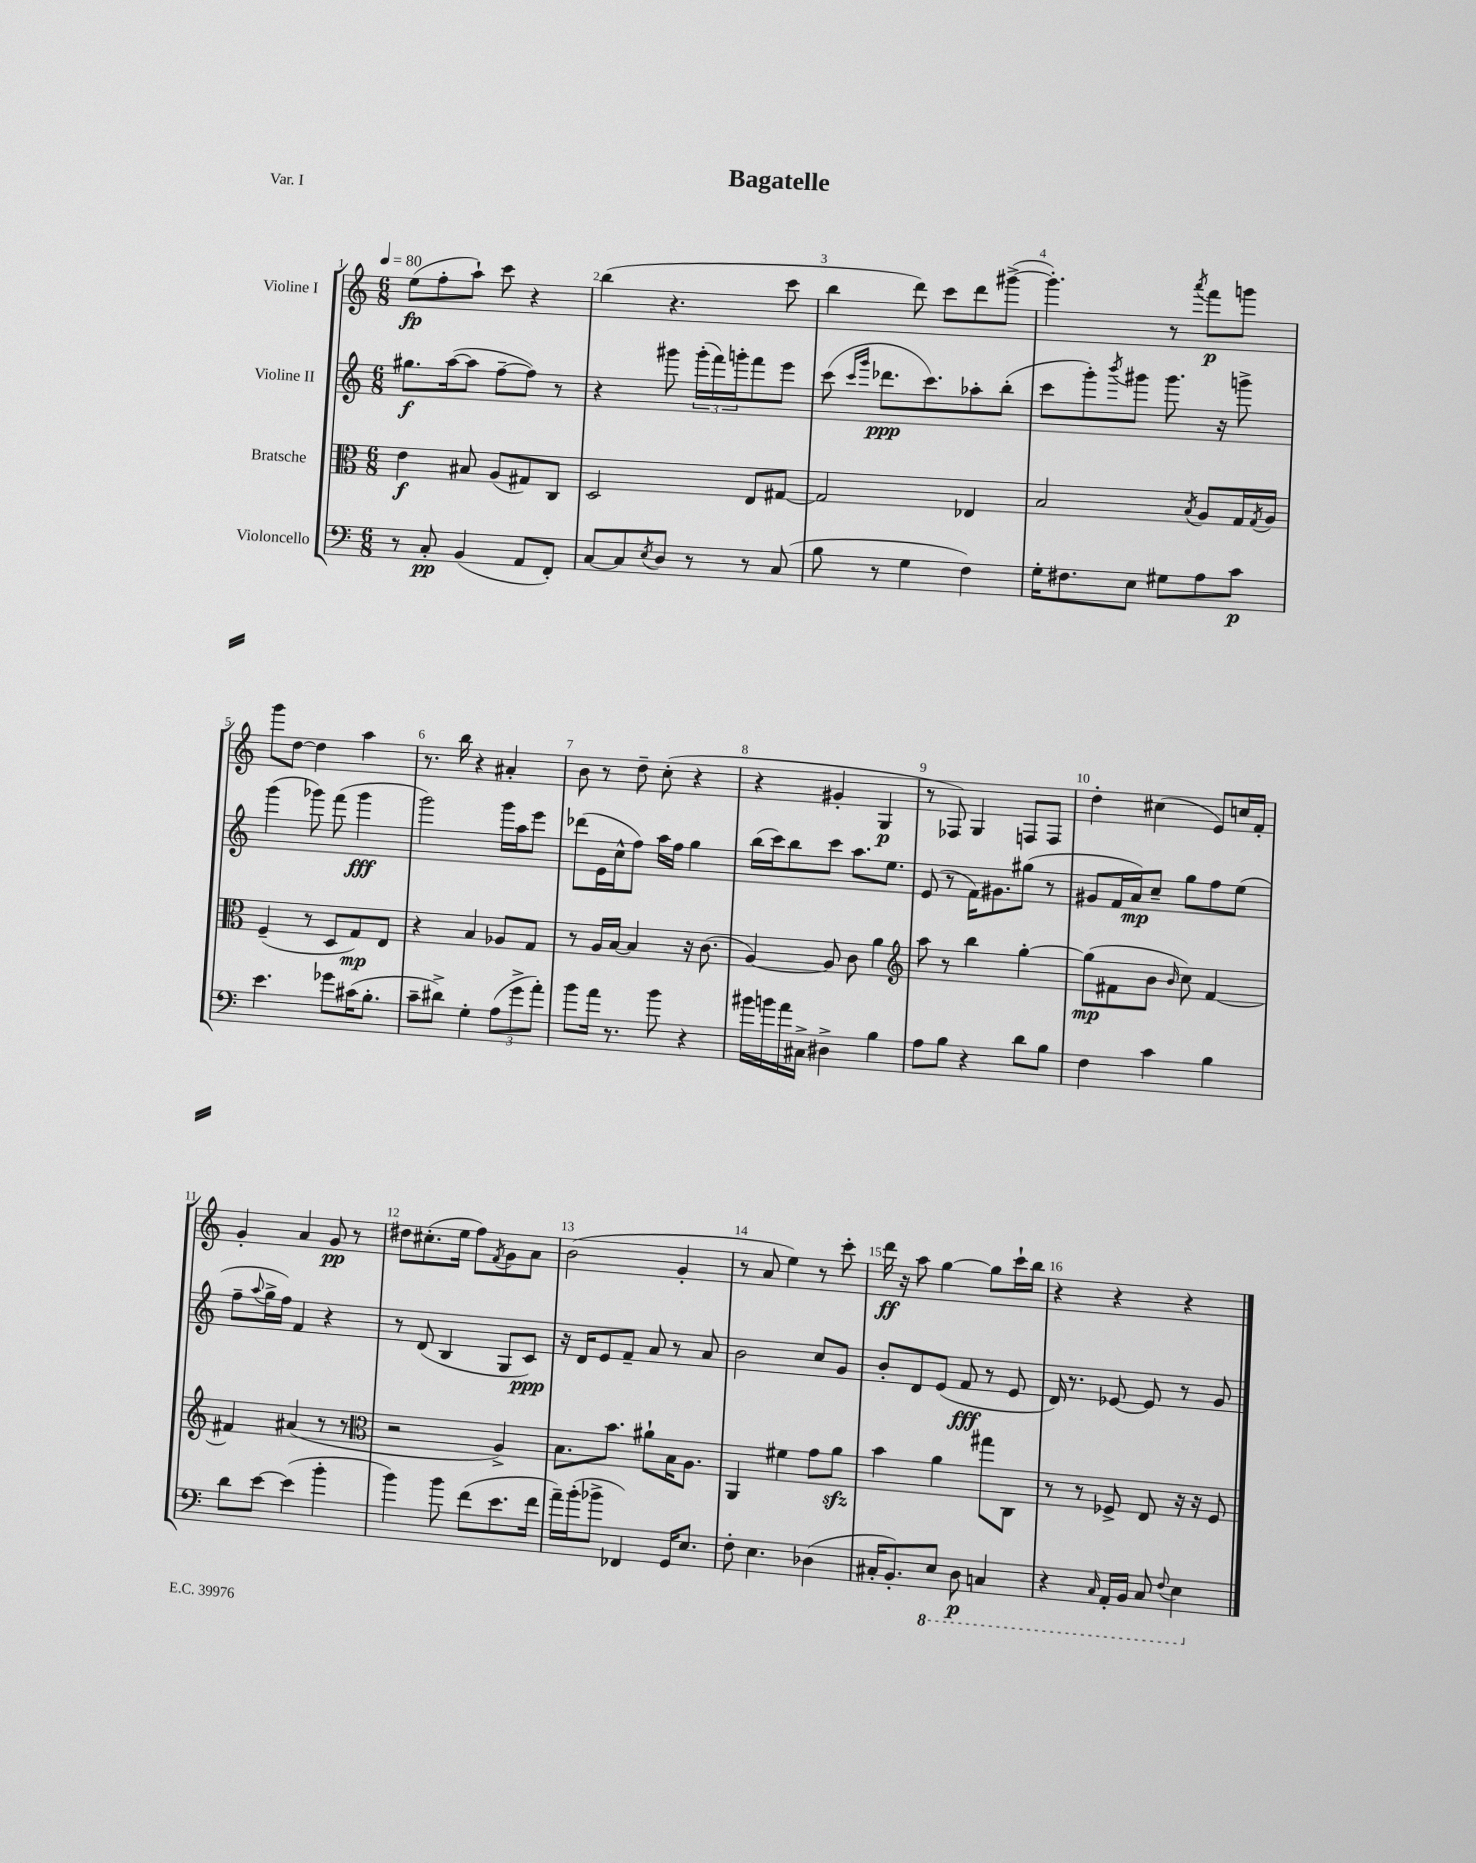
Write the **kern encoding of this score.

**kern	**dynam	**kern	**dynam	**kern	**dynam	**kern	**dynam
*part4	*part4	*part3	*part3	*part2	*part2	*part1	*part1
*staff4	*staff4	*staff3	*staff3	*staff2	*staff2	*staff1	*staff1
*I"Violoncello	*	*I"Bratsche	*	*I"Violine II	*	*I"Violine I	*
*clefF4	*	*clefC3	*	*clefG2	*	*clefG2	*
*k[]	*	*k[]	*	*k[]	*	*k[]	*
*M6/8	*	*M6/8	*	*M6/8	*	*M6/8	*
*MM80	*	*MM80	*	*MM80	*	*MM80	*
=1	=1	=1	=1	=1	=1	=1	=1
8r	.	4e\	f	8.gg#X\L	f	(8ee\L	fp
8C'/	pp	.	.	.	.	8ff'\	.
.	.	.	.	([16aa\k	.	.	.
(4BB/	.	8B#X/	.	8aa\J]	.	8aa`\J)	.
.	.	(8A/L	.	[8ff~\L	.	8ccc\	.
8AA/L	.	8G#X/)	.	8ff\J])	.	4r	.
8FF'/J)	.	8C/J	.	8r	.	.	.
=2	=2	=2	=2	=2	=2	=2	=2
[8C/L	.	2D/	.	4r	.	(4bb\	.
8C/]	.	.	.	.	.	.	.
8qE/	.	.	.	.	.	.	.
8D/J	.	.	.	8ggg#X\	.	4.r	.
8r	.	.	.	(24ggg#'\LL	.	.	.
.	.	.	.	24fff\)	.	.	.
.	.	.	.	24gggn'\J	.	.	.
8r	.	8E/L	.	8fff\	.	.	.
(8C/	.	[8G#X/J	.	8eee\J	.	8ccc\	.
=3	=3	=3	=3	=3	=3	=3	=3
8B\	.	2G#/]	.	(8ccc\	.	4bb\	.
.	.	.	.	16qqccc/LL	.	.	.
.	.	.	.	16qqggg/JJ	.	.	.
8r	.	.	.	8.ddd-X\L	ppp	.	.
4G\	.	.	.	.	.	8ddd\)	.
.	.	.	.	8.ccc\)	.	.	.
.	.	.	.	.	.	8ccc\L	.
4F\)	.	4E-X/	.	8aa-X'\	.	8ddd\	.
.	.	.	.	(8bb'\J	.	([8ggg#X^\J	.
=4	=4	=4	=4	=4	=4	=4	=4
16G'\KL	.	2B/	.	8ccc\L	.	4.ggg#'\])	.
8.F#X\	.	.	.	.	.	.	.
.	.	.	.	8ggg'\)	.	.	.
.	.	.	.	8qbbb/	.	.	.
8E\J	.	.	.	8ggg#X\J	.	.	.
8G#X\L	.	.	.	8.ggg#\	.	8r	.
.	.	8qB/	.	.	.	8qaaa/	.
8A\	.	8A/L	.	.	.	8fff\L	p
.	.	.	.	16r	.	.	.
8c\J	p	16G/L	.	8gggn^\	.	8gggn\J	.
.	.	8qG/	.	.	.	.	.
.	.	16A/JJ	.	.	.	.	.
!!LO:LB:g=z
=5	=5	=5	=5	=5	=5	=5	=5
4.e\	.	(4F~/	.	(4ggg\	.	8ggg\L	.
.	.	.	.	.	.	[8dd\J	.
.	.	8r	.	8ggg-X\)	.	4dd\]	.
8g-X\L	.	8D/L	.	(8fff\	.	.	.
(16c#X\K	.	8G/)	mp	4ggg-\	fff	4aa\	.
8.B'\J	.	.	.	.	.	.	.
.	.	8E/J	.	.	.	.	.
=6	=6	=6	=6	=6	=6	=6	=6
8c~\L	.	4r	.	2ggg\)	.	8.r	.
8d#X^\J)	.	.	.	.	.	.	.
.	.	.	.	.	.	16bb\	.
4G'\	.	4B/	.	.	.	4r	.
(12A\L	.	8A-X/L	.	16ggg\LL	.	4a#X'/	.
.	.	.	.	16aa\J	.	.	.
12g^\	.	.	.	.	.	.	.
.	.	8G/J	.	8eee\J	.	.	.
12a'\J)	.	.	.	.	.	.	.
=7	=7	=7	=7	=7	=7	=7	=7
8b\L	.	8r	.	(8ddd-X\L	.	8b\	.
16a\Jk	.	16A/LL	.	16e\L	.	8r	.
8.r	.	[16B/JJ	.	16cc^^\J	.	.	.
.	.	4B/]	.	8ff\J)	.	8dd~\	.
8b\	.	.	.	16aa\LL	.	(8cc'\	.
.	.	.	.	16ff\JJ	.	.	.
4r	.	16r	.	4gg\	.	4r	.
.	.	(8.c\	.	.	.	.	.
=8	=8	=8	=8	=8	=8	=8	=8
16b#X\LL	.	[4A/)	.	(16bb\LL	.	4r	.
16bn\	.	.	.	16ccc\J)	.	.	.
16a\	.	.	.	8bb\	.	.	.
16C#X^\JJ	.	.	.	.	.	.	.
4D#X^\	.	8A/]	.	8ccc\J	.	4g#X'/	.
.	.	8c\	.	8.aa\L	.	.	.
4B\	.	4a\	.	.	.	4G/	p
.	.	.	.	8.ee\J	.	.	.
=9	=9	=9	=9	=9	=9	=9	=9
*	*	*clefG2	*	*	*	*	*
8A\L	.	8aa\	.	(8e/	.	8r	.
8B\J	.	8r	.	8r	.	8F-X/)	.
4r	.	4bb\	.	16f\KL)	.	4G/	.
.	.	.	.	8.g#X\	.	.	.
8d\L	.	[4gg'\	.	(8gg#X\J	.	8Fn/L	.
8B\J	.	.	.	8r	.	8F/J	.
=10	=10	=10	=10	=10	=10	=10	=10
4F\	.	(8gg\L]	mp	8g#X/L	.	4dd'\	.
.	.	8f#X\	.	16f/L	.	.	.
.	.	.	.	16a/J)	mp	.	.
4c\	.	8b\J	.	8cc~/J	.	(4cc#X\	.
.	.	16qqb/	.	.	.	.	.
.	.	8cc\)	.	8gg\L	.	.	.
4B\	.	[4f#/	.	8ff\	.	8e/L)	.
.	.	.	.	(8ee\J	.	16ccn/L	.
.	.	.	.	.	.	16f'/JJ	.
!!LO:LB:g=z
=11	=11	=11	=11	=11	=11	=11	=11
8d\L	.	4f#X/]	.	8ff~\L	.	4g'/	.
.	.	.	.	8qqaa/	.	.	.
[8e\J	.	.	.	16gg^\L	.	.	.
.	.	.	.	16ff\JJ)	.	.	.
(4e\]	.	(4a#X/	.	4f/	.	4a/	.
4b'\	.	8r	.	4r	.	8g/	pp
.	.	8r	.	.	.	8r	.
=12	=12	=12	=12	=12	=12	=12	=12
*	*	*clefC3	*	*	*	*	*
4b\)	.	2r	.	8r	.	8dd#X\L	.
.	.	.	.	(8d/	.	(8.cc#X'\	.
8b\	.	.	.	4B/	.	.	.
.	.	.	.	.	.	16ee\Jk	.
(8f\L	.	.	.	.	.	8ff\L)	.
.	.	.	.	.	.	8qf/	.
8.e\	.	4A^/)	.	8G/L	.	8g\	.
.	.	.	.	8c/J)	ppp	8a\J	.
16f\Jk	.	.	.	.	.	.	.
=13	=13	=13	=13	=13	=13	=13	=13
16a~\LL)	.	8.B\L	.	16r	.	(2b\	.
(16b'\J	.	.	.	16d/KL	.	.	.
8b-X^\J	.	.	.	8e/	.	.	.
.	.	8.b\J	.	.	.	.	.
4FF-X/)	.	.	.	8f~/J	.	.	.
.	.	8a#X`\L	.	8a/	.	.	.
16GG/KL	.	16B\K	.	8r	.	4g'/	.
8.E/J	.	8.A\J	.	.	.	.	.
.	.	.	.	8a/	.	.	.
=14	=14	=14	=14	=14	=14	=14	=14
8F'\	.	4AA/	.	2b\	.	8r	.
4.E\	.	.	.	.	.	8a/	.
.	.	4f#X\	.	.	.	4ee\)	.
(4D-X\	.	8g\L	.	8cc/L	.	8r	.
.	.	8azz\J	.	8g/J	.	8ccc'\	.
=15	=15	=15	=15	=15	=15	=15	=15
16C#X'/KL	.	4b\	.	8b'/L	.	16ddd\	ff
8.BB'/)	.	.	.	.	.	16r	.
.	.	.	.	8d/	.	8aa\	.
*8ba	*	*	*	*	*	*	*
8EE/J	.	4a\	.	(8e/J	.	[4gg\	.
8DD\	p	.	.	8f/	fff	.	.
4CCn/	.	8gg#X\L	.	8r	.	8gg\L]	.
.	.	8C\J	.	8e/	.	16ccc`\L	.
.	.	.	.	.	.	16bb\JJ	.
=16	=16	=16	=16	=16	=16	=16	=16
4r	.	8r	.	16d/)	.	4r	.
.	.	.	.	8.r	.	.	.
.	.	8r	.	.	.	.	.
16qqCC/	.	.	.	.	.	.	.
16AAA'/LL	.	8F-X^/	.	[8e-X/	.	4r	.
16BBB/JJ	.	.	.	.	.	.	.
8CC/	.	8E/	.	8e-/]	.	.	.
8qqFF/	.	.	.	.	.	.	.
4EE\	.	16r	.	8r	.	4r	.
.	.	16r	.	.	.	.	.
.	.	8F-/	.	8g/	.	.	.
*X8ba	*	*	*	*	*	*	*
==	==	==	==	==	==	==	==
*-	*-	*-	*-	*-	*-	*-	*-
